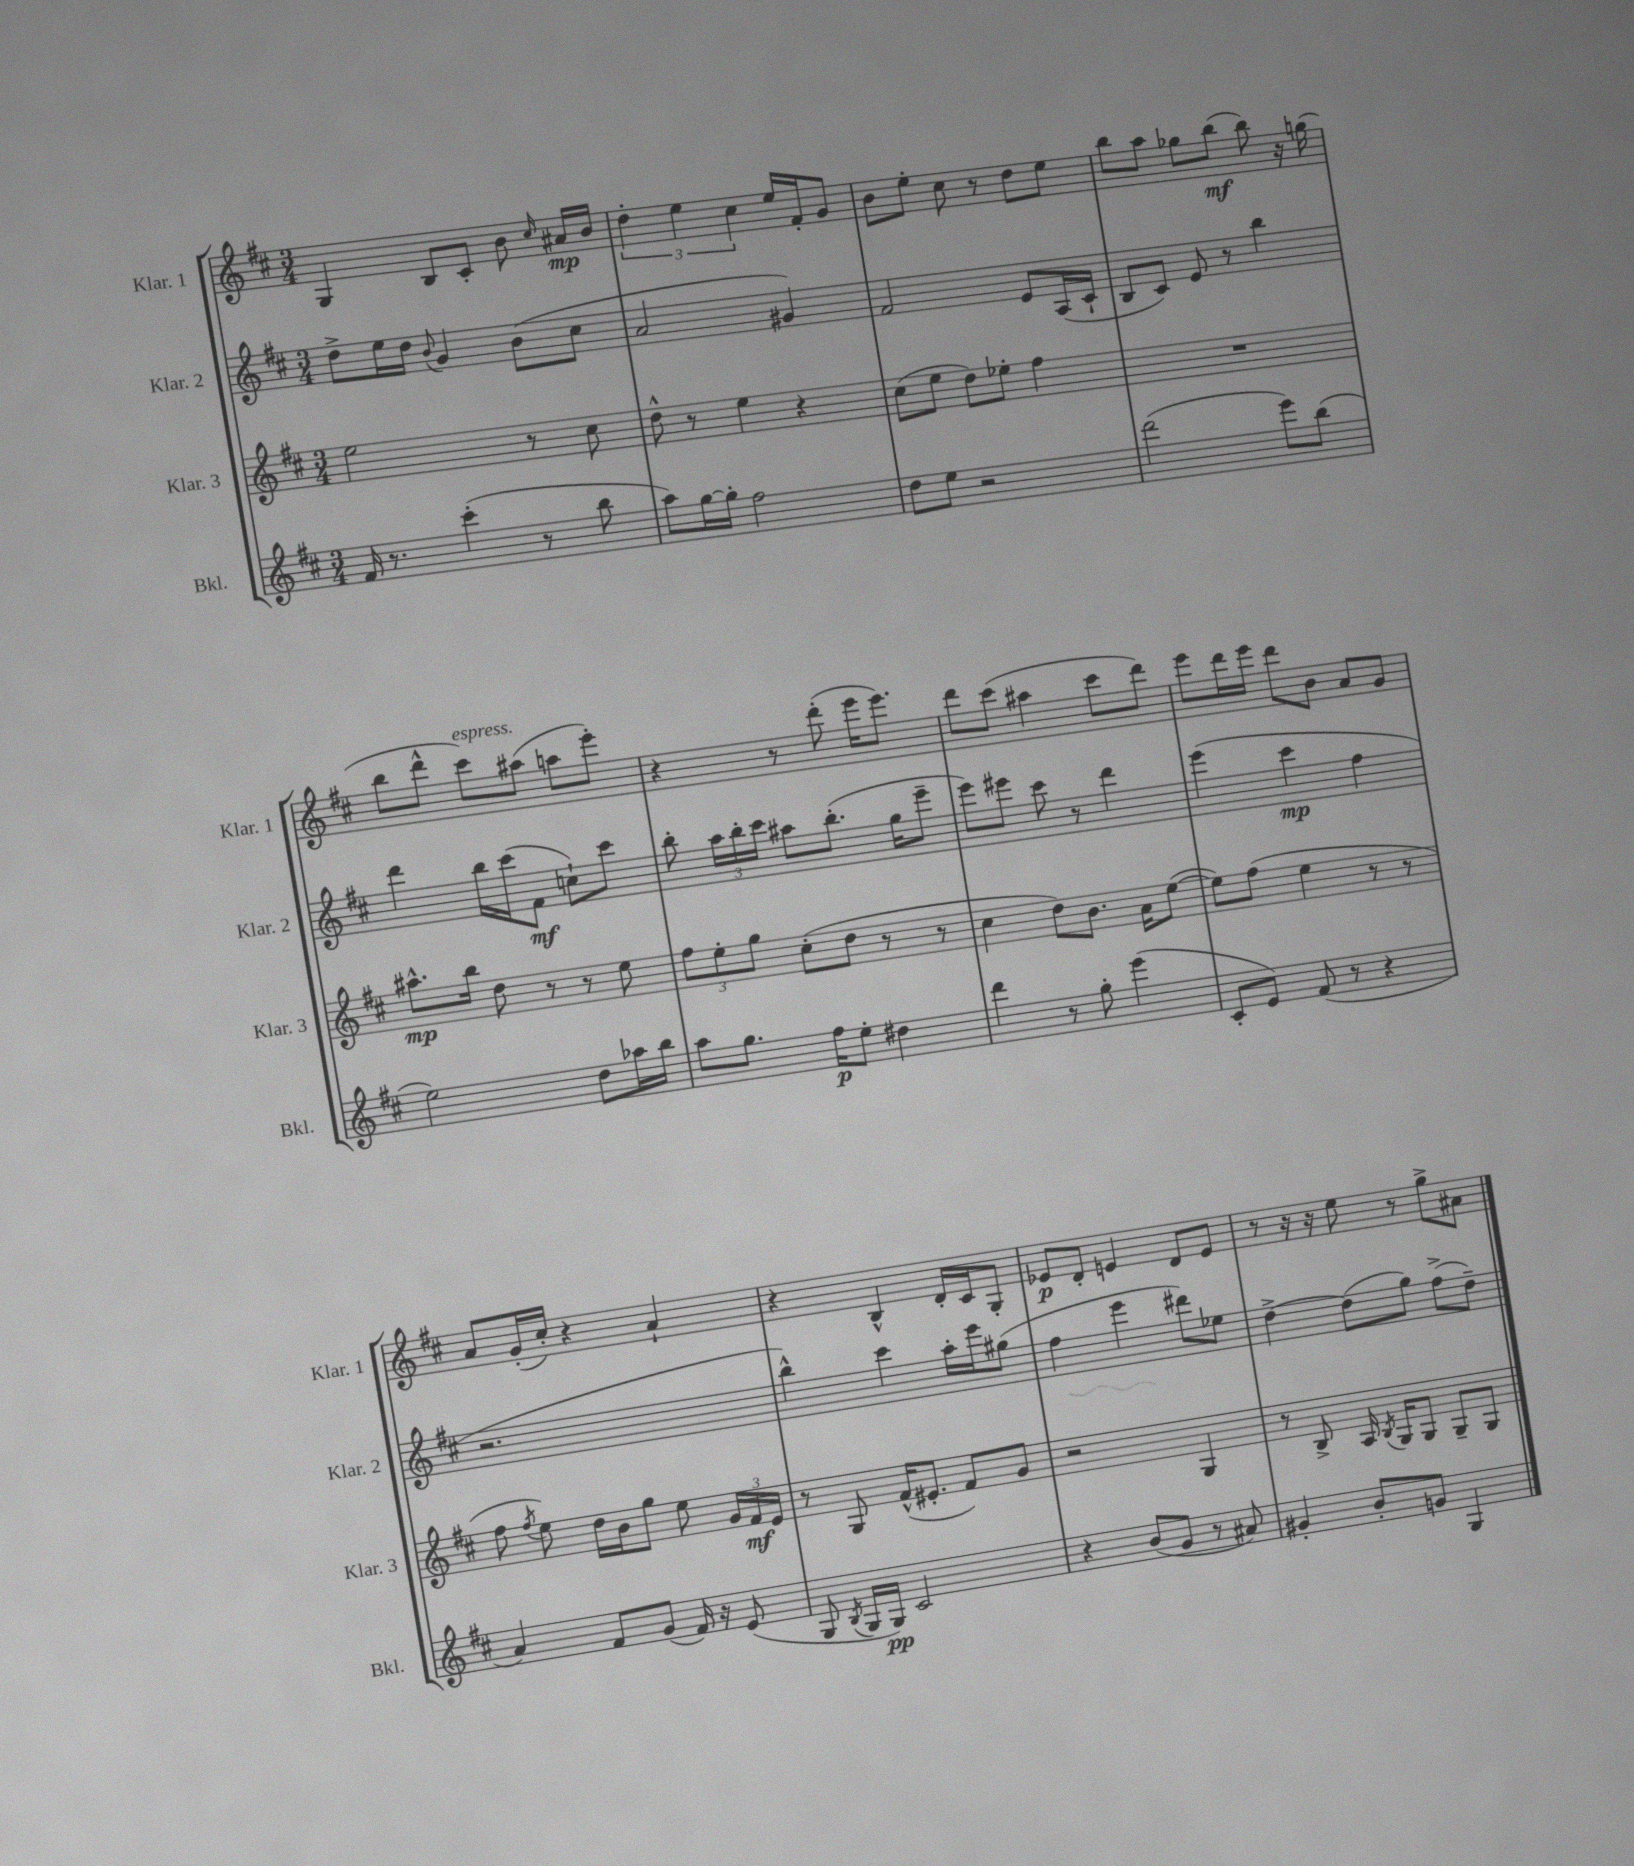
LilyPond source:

<<
\new StaffGroup <<
\new Staff = "s0" \with { instrumentName = "Klar. 1" shortInstrumentName = "Klar. 1" } {
    \clef treble \key d \major \numericTimeSignature \time 3/4
    \autoBeamOff g4 b8[ cis'8]-. b'8 \grace { cis''16 } ais'16[\mp b'16] |
    \tuplet 3/2 { d''4-. e''4 cis''4 } e''16[ fis'16-. g'8] |
    b'8[ e''8]-. cis''8 r8 d''8[ e''8] |
    b''8[ a''8] ges''8[ b''8]\mf( b''8) r16 g''16( |
    b''8[ d'''8]-^ cis'''8[^\markup { \italic "espress." }) ais''8]( a''8[ e'''8]-.) |
    r4 r8 d'''8-.( e'''16[ e'''8.]) |
    d'''8[ cis'''8]( ais''4 cis'''8[ d'''8]) |
    e'''8[ d'''16 e'''16] d'''8[ b'8] a'8[ g'8] |
    a'8[ g'16-.( cis''16]-.) r4 a'4-! |
    r4 b4-^ d'16[-. cis'16 g8]-. |
    ees'8[\p d'8]-. e'4 d'8[ e'8] |
    r8 r16 r16 e''8 r8 g''8[-> ais'8] \bar "|." |
}
\new Staff = "s1" \with { instrumentName = "Klar. 2" shortInstrumentName = "Klar. 2" } {
    \clef treble \key d \major \numericTimeSignature \time 3/4
    \autoBeamOff d''8[-> e''16 d''16] \appoggiatura { b'8 } g'4 b'8[( cis''8] |
    a'2 gis'4) |
    fis'2 e'8[ a16( cis'16]-! |
    b8[ cis'8]) e'8 r8 b''4 |
    d'''4 b''16[ cis'''16( fis'8]\mf c''8[-!) cis'''8] |
    b''8-. \tuplet 3/2 { a''16[ b''16-. cis'''16] } ais''8[ b''8.]-.( g''16[ e'''8]-- |
    e'''8[) eis'''8] cis'''8 r8 d'''4 |
    e'''4( cis'''4\mp fis''4 |
    r2. |
    b''4-^) cis'''4 a''16[-. e'''16 gis''8]( |
    fis''4 e'''4 dis'''8[) ees''8] |
    d''4~-> d''8[( g''8]) fis''8[->( d''8]--) \bar "|." |
}
\new Staff = "s2" \with { instrumentName = "Klar. 3" shortInstrumentName = "Klar. 3" } {
    \clef treble \key d \major \numericTimeSignature \time 3/4
    \autoBeamOff e''2 r8 cis''8 |
    d''8-^ r8 e''4 r4 |
    cis''8[( e''8] d''8[) ees''8]-. fis''4 |
    R2. |
    ais''8.[-^\mp b''16] d''8 r8 r8 e''8 |
    \tuplet 3/2 { fis''8[ e''8-. g''8] } cis''8[-.( d''8] r8 r8 |
    cis''4 d''8[) b'8.] a'16[ e''8]~( |
    e''8[) fis''8]( e''4 r8 r8 |
    fis''8 \acciaccatura { fis''8 } e''8) d''16[ b'16 g''8] e''8 \tuplet 3/2 { g'16[ fis'16\mf e'16] } |
    r8 g8 fis'16[-^( eis'8.]-. fis'8[) g'8] |
    r2 g4 |
    r8 b8-> a16 \acciaccatura { b8 } g16[ g8] g8[-- g8] \bar "|." |
}
\new Staff = "s3" \with { instrumentName = "Bkl." shortInstrumentName = "Bkl." } {
    \clef treble \key d \major \numericTimeSignature \time 3/4
    \autoBeamOff fis'16 r8. cis'''4-.( r8 b''8 |
    a''8[) g''16~ g''16]-. fis''2 |
    d''8[ e''8] r2 |
    d'''2( e'''8[) b''8]( |
    e''2) d''8[ aes''16 b''16] |
    a''8[ g''8.] fis''16[\p e''8]-. dis''4 |
    d'''4 r8 g''8-. e'''4( |
    cis'8[-. e'8]) fis'8( r8 r4 |
    a'4) fis'8[ g'8]( fis'16) r16 e'8( |
    g8 \acciaccatura { b8 } g16[ g16]\pp) cis'2 |
    r4 b'8[( g'8] r8 ais'8) |
    gis'4-. b'8[-. g'8] g4 \bar "|." |
}
>>
>>
\layout { \context { \Score \remove "Bar_number_engraver" } }
